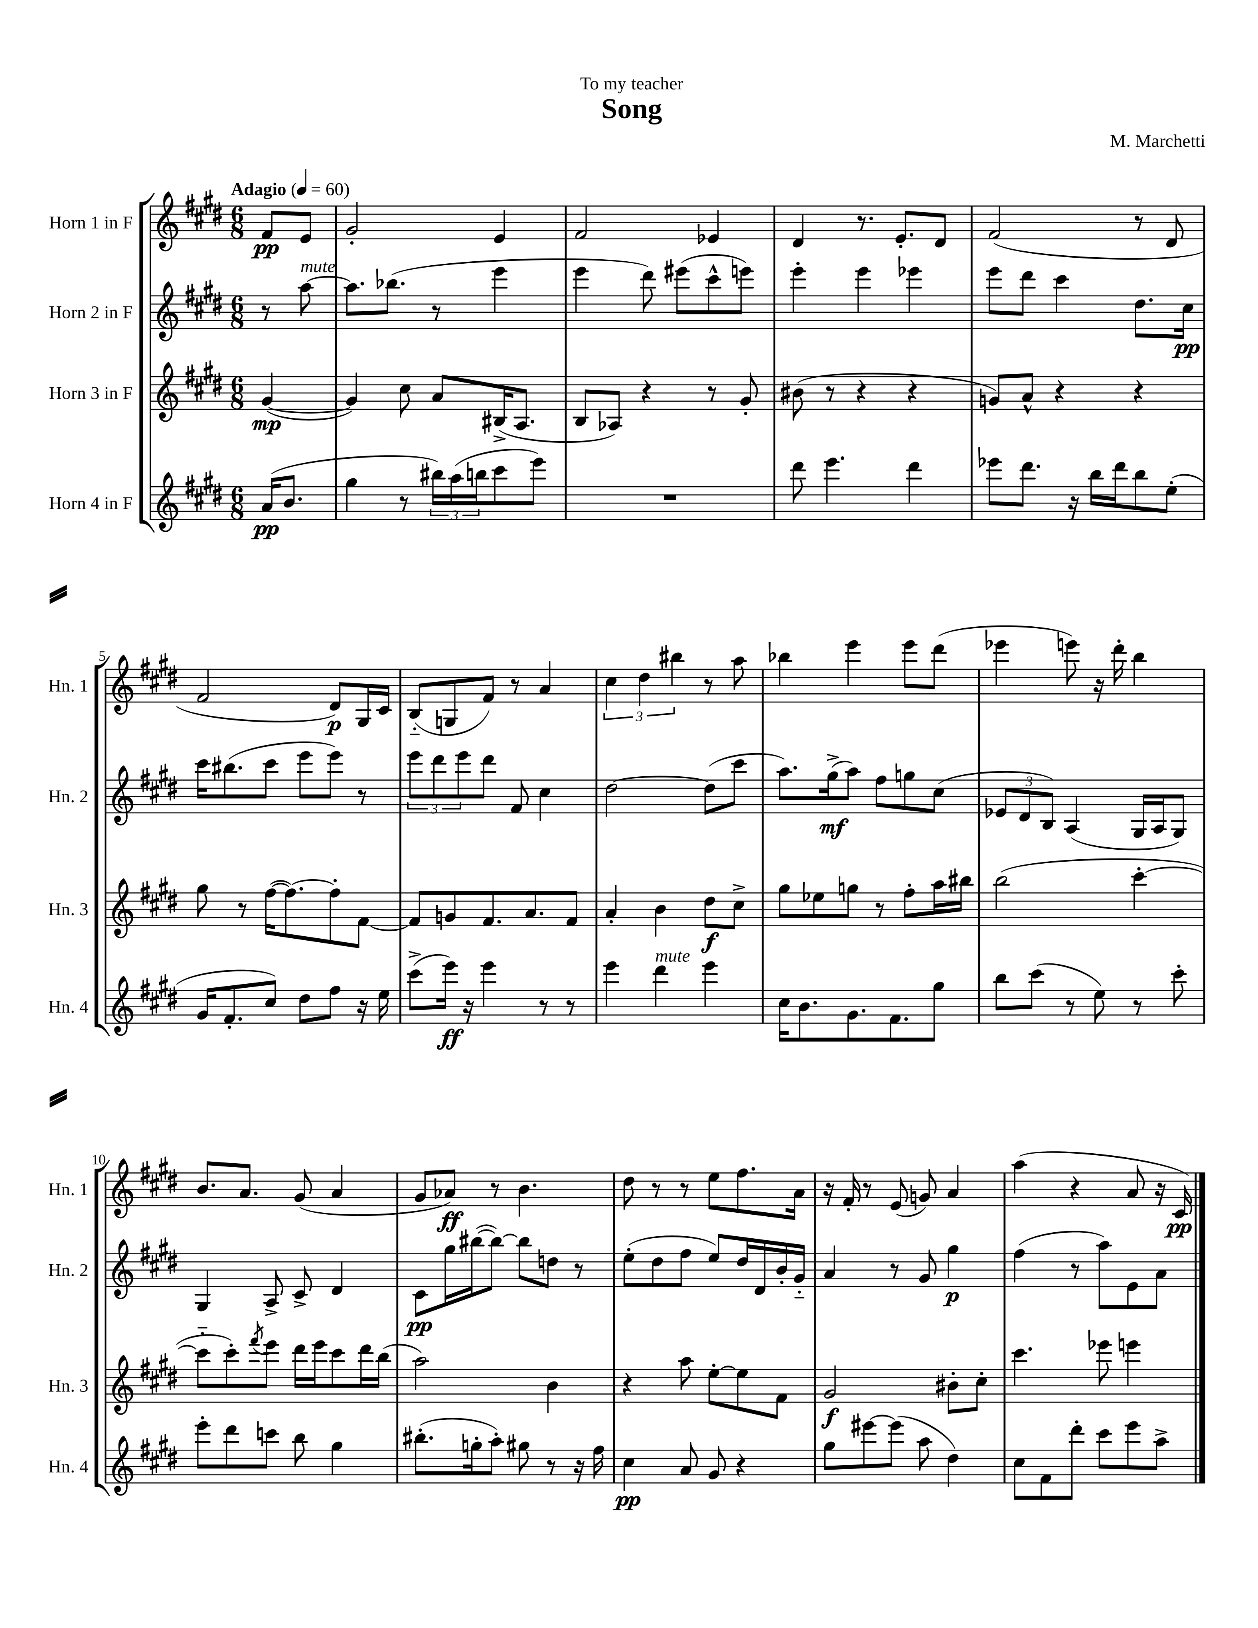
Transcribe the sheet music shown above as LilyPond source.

\header { title = "Song" composer = "M. Marchetti" dedication = "To my teacher" }
<<
\new StaffGroup <<
\new Staff = "s0" \with { instrumentName = "Horn 1 in F" shortInstrumentName = "Hn. 1" } {
    \clef treble \key e \major \numericTimeSignature \time 6/8 \partial 4 \tempo "Adagio" 4 = 60
    fis'8\pp e'8 |
    gis'2-. e'4 |
    fis'2 ees'4 |
    dis'4 r8. e'8.-. dis'8 |
    fis'2( r8 dis'8 |
    fis'2 dis'8\p) gis16 cis'16 |
    b8-_( g8 fis'8) r8 a'4 |
    \tuplet 3/2 { cis''4 dis''4 bis''4 } r8 a''8 |
    bes''4 e'''4 e'''8 dis'''8( |
    ees'''4 e'''8) r16 dis'''16-. b''4 |
    b'8. a'8. gis'8( a'4 |
    gis'8 aes'8\ff) r8 b'4. |
    dis''8 r8 r8 e''8 fis''8. a'16 |
    r16 fis'16-. r8 e'8( g'8) a'4 |
    a''4( r4 a'8 r16 cis'16\pp) \bar "|." |
}
\new Staff = "s1" \with { instrumentName = "Horn 2 in F" shortInstrumentName = "Hn. 2" } {
    \clef treble \key e \major \numericTimeSignature \time 6/8 \partial 4
    r8 a''8~^\markup { \italic "mute" } |
    a''8. bes''8.( r8 e'''4 |
    e'''4 dis'''8) eis'''8( cis'''8-^ e'''8) |
    e'''4-. e'''4 ees'''4 |
    e'''8 dis'''8 cis'''4 dis''8. cis''16\pp |
    cis'''16 bis''8.( cis'''8 e'''8 e'''8) r8 |
    \tuplet 3/2 { e'''8 dis'''8 e'''8 } dis'''8 fis'8 cis''4 |
    dis''2~ dis''8( cis'''8 |
    a''8.) gis''16->\mf( a''8) fis''8 g''8 cis''8( |
    \tuplet 3/2 { ees'8 dis'8 b8) } a4( gis16 a16 gis8) |
    gis4 a8-> cis'8-> dis'4 |
    cis'8\pp gis''16 bis''16~( bis''8~) bis''8 d''8 r8 |
    e''8-.( dis''8 fis''8 e''8) dis''16 dis'16 b'16-. gis'16-_ |
    a'4 r8 gis'8 gis''4\p |
    fis''4( r8 a''8) e'8 a'8 \bar "|." |
}
\new Staff = "s2" \with { instrumentName = "Horn 3 in F" shortInstrumentName = "Hn. 3" } {
    \clef treble \key e \major \numericTimeSignature \time 6/8 \partial 4
    gis'4~\mp( |
    gis'4) cis''8 a'8 bis16->( a8. |
    b8 aes8) r4 r8 gis'8-. |
    bis'8( r8 r4 r4 |
    g'8) a'8-^ r4 r4 |
    gis''8 r8 fis''16~( fis''8.~) fis''8-. fis'8~ |
    fis'8 g'8 fis'8. a'8. fis'8 |
    a'4-. b'4 dis''8\f cis''8-> |
    gis''8 ees''8 g''8 r8 fis''8-. a''16 bis''16 |
    b''2( cis'''4~-. |
    cis'''8-_ cis'''8-.) \acciaccatura { fis'''8 } e'''8 dis'''16 e'''16 cis'''8 dis'''16 b''16( |
    a''2) b'4 |
    r4 a''8 e''8~-. e''8 fis'8 |
    gis'2\f bis'8-. cis''8-. |
    cis'''4. ees'''8 e'''4 \bar "|." |
}
\new Staff = "s3" \with { instrumentName = "Horn 4 in F" shortInstrumentName = "Hn. 4" } {
    \clef treble \key e \major \numericTimeSignature \time 6/8 \partial 4
    a'16\pp( b'8. |
    gis''4 r8 \tuplet 3/2 { bis''16) a''16( b''16 } cis'''8 e'''8) |
    R2. |
    dis'''8 e'''4. dis'''4 |
    ees'''8 dis'''8. r16 b''16 dis'''16 b''8 e''8-.( |
    gis'16 fis'8.-. cis''8) dis''8 fis''8 r16 e''16 |
    cis'''8->( e'''16\ff) r16 e'''4 r8 r8 |
    e'''4 dis'''4^\markup { \italic "mute" } e'''4 |
    cis''16 b'8. gis'8. fis'8. gis''8 |
    b''8 cis'''8( r8 e''8) r8 cis'''8-. |
    e'''8-. dis'''8 c'''8 b''8 gis''4 |
    bis''8.-.( g''16-. a''8-.) gis''8 r8 r16 fis''16 |
    cis''4\pp a'8 gis'8 r4 |
    gis''8 eis'''8~ eis'''8( a''8 dis''4) |
    cis''8 fis'8 dis'''8-. cis'''8 e'''8 a''8-> \bar "|." |
}
>>
>>
